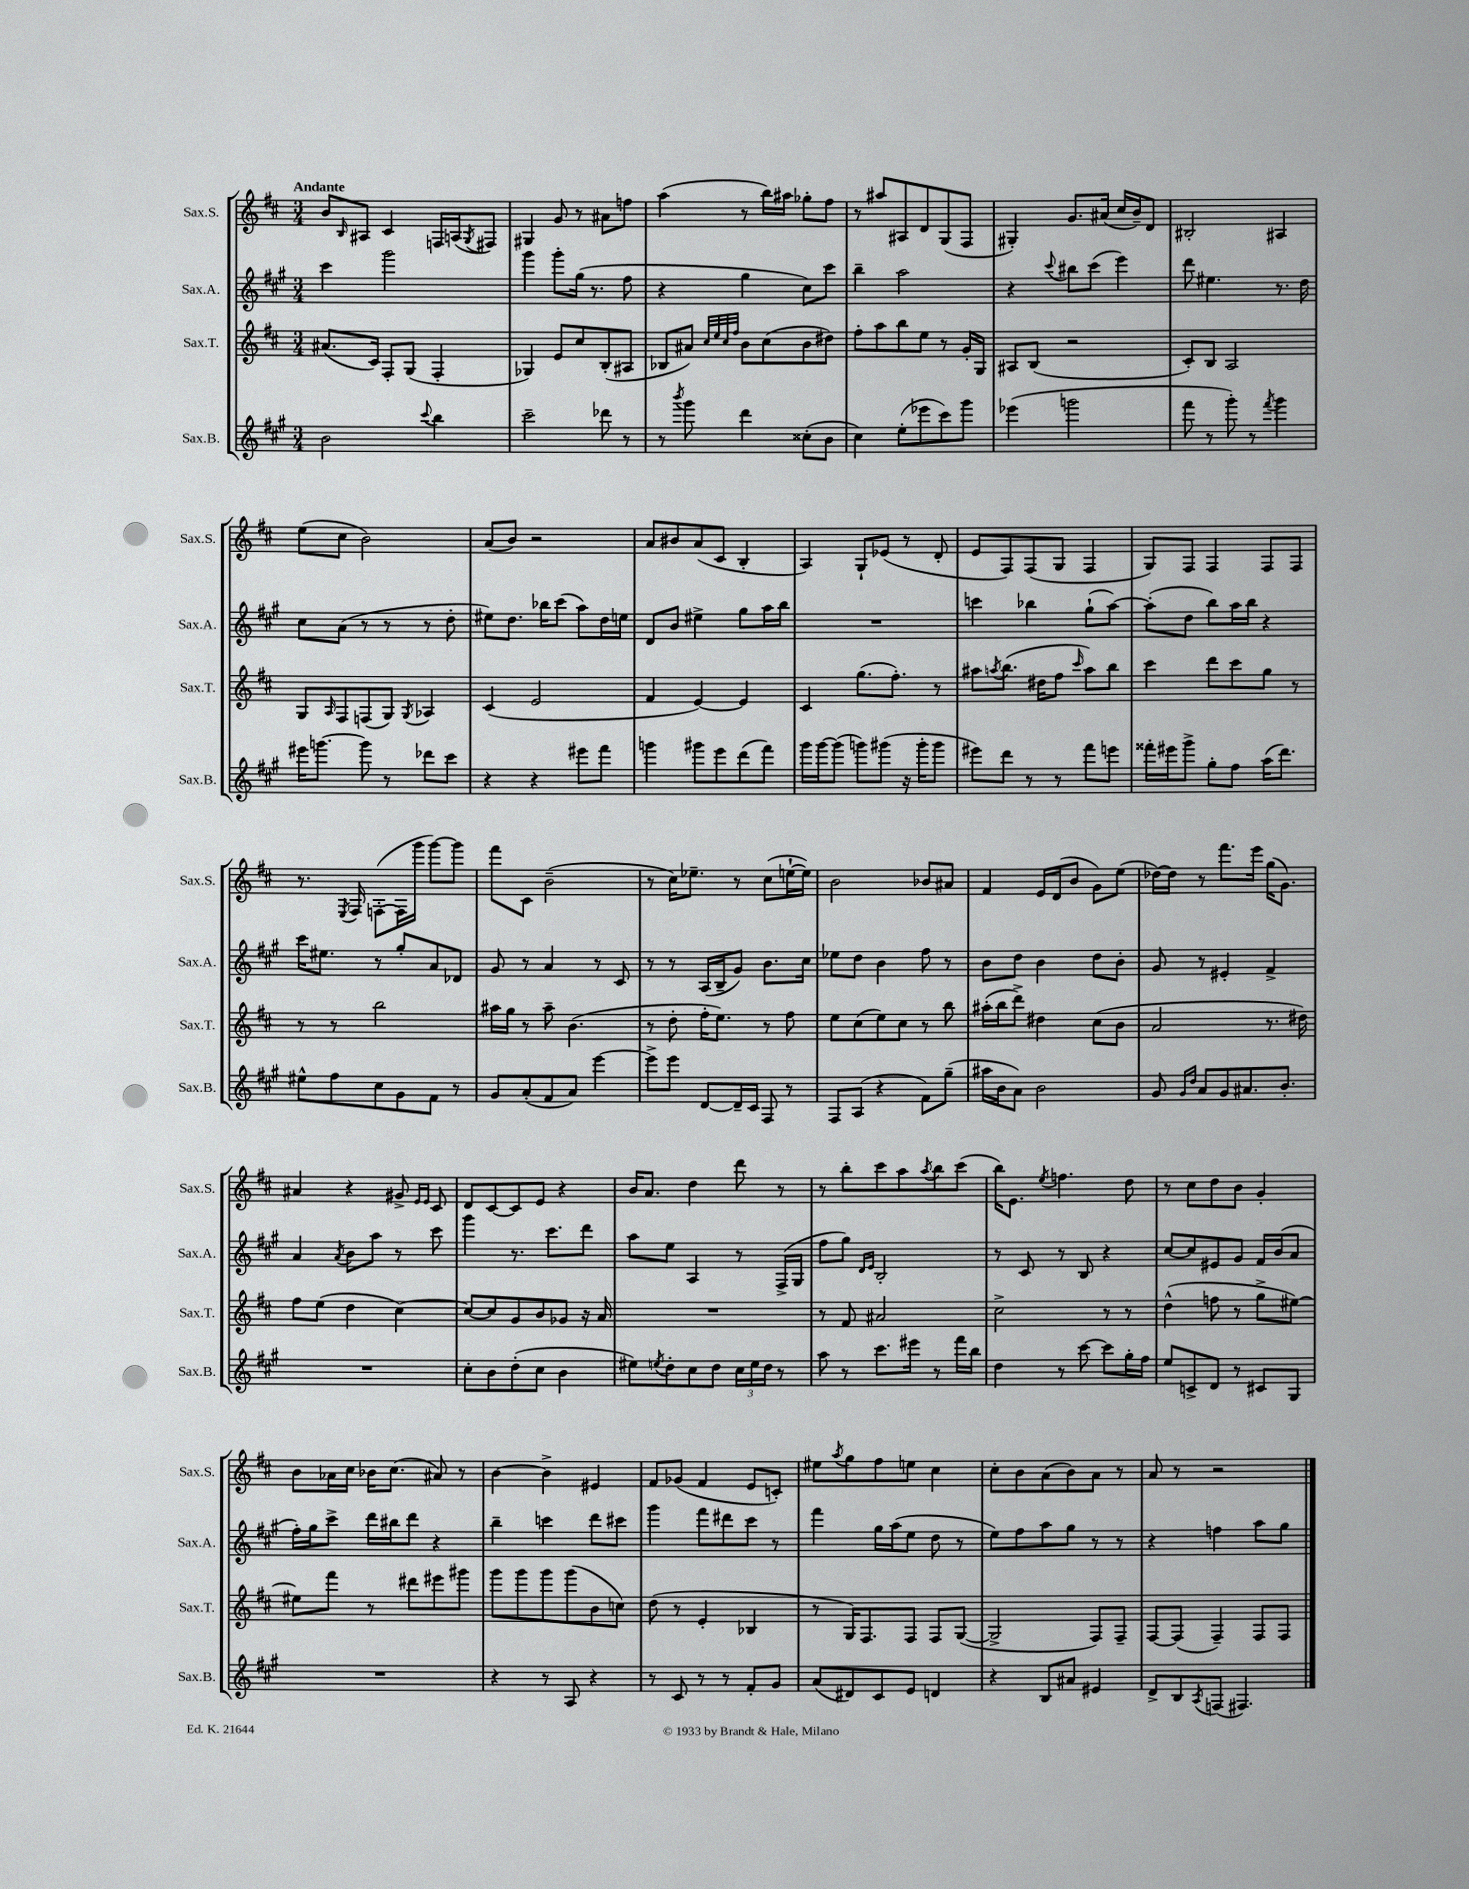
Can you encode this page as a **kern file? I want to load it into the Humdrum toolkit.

**kern	**kern	**kern	**kern
*part4	*part3	*part2	*part1
*staff4	*staff3	*staff2	*staff1
*I"Sax.B.	*I"Sax.T.	*I"Sax.A.	*I"Sax.S.
*I'Sax.B.	*I'Sax.T.	*I'Sax.A.	*I'Sax.S.
*clefG2	*clefG2	*clefG2	*clefG2
*k[f#c#g#]	*k[f#c#]	*k[f#c#g#]	*k[f#c#]
*M3/4	*M3/4	*M3/4	*M3/4
=1	=1	=1	=1
!	!	!	!LO:TX:a:B:t=Andante
2b\	(8.a#X/L	4ccc#\	8b/L
.	.	.	16qqB/
.	.	.	8A#X/J
.	16c#/Jk)	.	.
.	8F#'/L	2ggg#\	4c#/
.	(8G/J	.	.
8qqccc#/	.	.	.
4bb\	4F#'/	.	16Fn/LL
.	.	.	(16An/J
.	.	.	8qG/
.	.	.	8F#X/J)
=2	=2	=2	=2
2ccc#~\	4G-X/)	4ggg#\	4G#X/
.	8e/L	8ggg#'\L	8g/
.	8cc#/	(16gg#\Jk	8r
.	.	8.r	.
8ddd-X\	(8B'/	.	8a#X\L
8r	8A#X/J	8ff#\	8ffn\J
=3	=3	=3	=3
8r	8B-X/L	4r	(4aa\
8qbbb/	.	.	.
8ggg#\	8a#X/J)	.	.
.	32qqcc#/LLL	.	.
.	32qqee/	.	.
.	32qqcc#/	.	.
.	32qqff#/JJJ	.	.
4ddd\	8b\L	4gg#\	8r
.	(8cc#\	.	16bb\LL)
.	.	.	16aa#X\JJ
(8cc##X'\L	8b\	8cc#\L)	8gg-X'\L
8b\J	8dd#X\J)	8ccc#\J	8ff#\J
=4	=4	=4	=4
4cc#\)	8ff#'\L	4bb~\	8r
.	8aa\	.	8aa#X/L
(8ee'\L	8bb\	2aa\	8A#X/
8eee-X\	8ee\J	.	8d/
8ccc#\)	8r	.	(8G/
8ggg#\J	16g'/LL	.	8F#/J
.	16G/JJ	.	.
=5	=5	=5	=5
(4eee-X\	8A#X/L	4r	4G#X'/)
.	(8B/J	.	.
.	.	8qqccc#/	.
2gggn\	2r	8bb#X\L	8.g/L
.	.	(8ccc#\J	.
.	.	.	(16a#X/Jk
.	.	4eee\)	16cc#/LL
.	.	.	16b~/J)
.	.	.	8d/J
=6	=6	=6	=6
8fff#\	8c#'/L)	8ddd\	2B#X'/
8r	8B/J	4.ee#X\	.
8ggg#'\)	2A/	.	.
8r	.	.	.
8qfff#/	.	.	.
4ggg#\	.	8.r	4A#X/
.	.	16dd\	.
!!LO:LB:g=z
=7	=7	=7	=7
16eee#X\KL	8G/L	8cc#\L	(8ee\L
[8.gggn\J	.	.	.
.	16qqA/	.	.
.	8F#/	(8a\J	8cc#\J
8ggg\]	(8Fn/	8r	2b\)
8r	8G/J)	8r	.
.	8qG/	.	.
8ddd-X\L	4A-X/	8r	.
8ccc#\J	.	8dd'\	.
=8	=8	=8	=8
4r	(4c#/	8ee#X\L)	(8a/L
.	.	8.dd\J	8b/J)
4r	2e/	.	2r
.	.	16bb-X\KL	.
.	.	(8ccc#\J	.
8eee#X\L	.	8aa\L)	.
8fff#\J	.	16dd\L	.
.	.	16een\JJ	.
=9	=9	=9	=9
4gggn\	4f#/	8d/L	8a/L
.	.	8b/J	8b#X/
8ggg#X\L	[4e/)	4ee#X^\	(8a/
8eee\	.	.	8c#/J
(8ddd\	4e/]	8gg#\L	4B'/
8fff#\J)	.	16aa\L	.
.	.	16bb\JJ	.
=10	=10	=10	=10
16ggg#\LL	4c#/	2.r	4A/)
[16ggg#\J	.	.	.
(8ggg#\J]	.	.	.
8gggn\L)	(8.gg\L	.	8G`/L
(8ggg#X\J	.	.	(8e-X/J
.	8.ff#'\J)	.	.
16r	.	.	8r
16ggg#'\KL	.	.	.
8ggg#\J	8r	.	8d'/
=11	=11	=11	=11
8eee#X\L)	8aa#X\L	4cccn\	8e/L
.	8qaan/	.	.
8ddd\J	(8.bb\J	.	8F#/)
8r	.	4bb-X\	(8F#/
.	16dd#X\KL	.	.
8r	8ff#\J	.	8G/J
.	16qqccc#/	.	.
8fff#\L	8aa\L)	(8gg#`\L	4F#/
8eeen\J	8bb\J	[8aa\J)	.
=12	=12	=12	=12
16fff##X'\LL	4ccc#\	(8aa'\L]	8G/L)
16eee#X\J	.	.	.
8ggg#^\J	.	8dd\J	8F#/J
8gg#'\L	8ddd\L	8bb\L)	4F#/
8ff#\J	8ccc#\	16aa\L	.
.	.	16bb\JJ	.
(16aa\KL	8gg\J	4r	8F#/L
8.ddd\J)	.	.	.
.	8r	.	8F#/J
!!LO:LB:g=z
=13	=13	=13	=13
8ee#X^^\L	8r	16ccc#\KL	8.r
.	.	8.ee#X\J	.
8ff#\	8r	.	.
.	.	.	8qE/
.	.	.	16F#/
8cc#\	2bb\	8r	([8Fn'\L
8g#\	.	8gg#'/L	16F\L]
.	.	.	16ggg\JJ
8f#\J	.	8a/	[8ggg\L)
8r	.	8d-X/J	8ggg\J]
=14	=14	=14	=14
8g#/L	16aa#X\LL	8g#/	8fff#\L
.	16gg\JJ	.	.
(8a'/	8r	8r	8c#\J
8f#/	8aa#~\	4a/	(2b~\
8a/J)	(4.b\	.	.
[4eee\	.	8r	.
.	.	8c#/	.
=15	=15	=15	=15
8eee^\L]	8r	8r	8r
8eee\J	8dd'\	8r	16cc#\KL)
.	.	.	8.ee-X~\J
[8d/L	16ff#'\KL	(16A/LL	.
.	8.ee\J)	16B~/J	.
16d~/L]	.	8g#/J)	8r
16c#/JJ	.	.	.
8F#/	8r	8.b\L	(8cc#\L
8r	8ff#\	.	[16een`\L
.	.	16cc#\Jk	16ee\JJ])
=16	=16	=16	=16
8F#/L	8ee\L	8ee-X\L	2b\
(8A/J	(8cc#\	8dd\J	.
4r	8ee\)	4b\	.
.	8cc#\J	.	.
8f#\L)	8r	8ff#\	8b-X/L
(8gg#~\J	8bb\	8r	8a#X/J
=17	=17	=17	=17
16aa#X\LL	(16aa#X'\LL	8b\L	4f#/
16b\J	16bb\J	.	.
8a\J)	8ddd^\J)	8dd\J	.
2b\	4dd#X\	4b\	16e/LL
.	.	.	(16d/J
.	.	.	8b/J
.	(8cc#\L	8dd\L	8g\L)
.	8b\J	8b'\J	(8ee\J
=18	=18	=18	=18
8g#/	2a/	8g#/	[16dd-X\LL)
.	.	.	16dd-\JJ]
16qqg#/LL	.	.	.
16qqdd/JJ	.	.	.
8a/L	.	8r	8r
8g#/	.	4e#X'/	8.fff#\L
8.a#X/	.	.	.
.	.	.	16eee\Jk
.	8.r	4f#^/	(16gg\KL
8.b'/J	.	.	8.g\J)
.	16dd#X\)	.	.
!!LO:LB:g=z
=19	=19	=19	=19
2.r	8ff#\L	4a/	4a#X/
.	(8ee\J	.	.
.	.	8qa/	.
.	4dd\	8b\L	4r
.	.	8aa\J	.
.	[4cc#\)	8r	8g#X^/
.	.	.	16qqe/LL
.	.	.	16qqe/JJ
.	.	8ccc#\	8c#/
=20	=20	=20	=20
8cc#'\L	8cc#/L_	4ggg#\	8d/L
8b\	8cc#/]	.	[8c#/
(8dd'\	8g/	8.r	8c#/]
8cc#\J	8b/	.	8e/J
.	.	8.ccc#\L	.
4b\	8g-X/J	.	4r
.	16r	8ddd\J	.
.	16a/	.	.
=21	=21	=21	=21
8ee#X\L)	2.r	8aa\L	16b/KL
.	.	.	8.a/J
8qeen/	.	.	.
8dd'\	.	8ee\J	.
8cc#\	.	4A/	4dd\
8dd\J	.	.	.
24cc#\LL	.	8r	8ddd\
24ee\	.	.	.
24dd\JJ	.	.	.
8r	.	(16F#^/LL	8r
.	.	16G#/JJ	.
=22	=22	=22	=22
8aa\	8r	8ff#\L	8r
8r	8f#/	8gg#\J)	8bb'\L
.	.	16qqd/LL	.
.	.	16qqe/JJ	.
8.ccc#\L	2a#X/	2B'/	8ccc#\
.	.	.	8aa\
16eee#X\Jk	.	.	.
.	.	.	8qaa/
8r	.	.	8bb\
16fff#\LL	.	.	(8ccc#\J
16bb\JJ	.	.	.
=23	=23	=23	=23
4dd\	2cc#^\	8r	16bb\KL)
.	.	.	8.e\J
.	.	8c#/	.
.	.	.	8qee/
8r	.	8r	4.ffn\
[8ccc#\	.	8B/	.
8ccc#\L]	8r	4r	.
16gg#'\L	8r	.	8dd\
16ff#\JJ	.	.	.
=24	=24	=24	=24
8ee/L	(4dd^^\	[8cc#/L	8r
8cn^/	.	8cc#/]	8cc#\L
8d/J	8ffn\	8e#X/	8dd\
8r	8r	8g#/J	8b\J
8c#X/L	8gg^\L	16f#/LL	4g'/
.	.	(16b/J	.
8G#/J	[8ee#X\J)	8a/J	.
!!LO:LB:g=z
=25	=25	=25	=25
2.r	8ee#X\L]	16ff#'\LL)	8b\L
.	.	16gg#\J	.
.	8fff#\J	8ccc#^\J	16a-X\L
.	.	.	16cc#\JJ
.	8r	16ddd\LL	16b-X\KL
.	.	16bb#X\J	(8.cc#\J
.	8ddd#X\L	8ddd\J	.
.	8eee#X\	4r	8a#X/)
.	8ggg#X\J	.	8r
=26	=26	=26	=26
4r	8ggg\L	4bb~\	[4b\
.	8ggg\	.	.
8r	8ggg\	4cccn\	4b^\]
8A/	(8ggg\	.	.
4r	8b\	8ddd\L	4e#X/
.	8ccn\J)	8ccc#X\J	.
=27	=27	=27	=27
8r	(8dd\	4ggg#\	8f#/L
8c#/	8r	.	(8g-X/J
8r	4e'/	8fff#\L	4f#/
8r	.	8ddd#X\	.
8f#'/L	4B-X/	8ccc#\J	8e/L
8g#/J	.	8r	8cn'/J)
=28	=28	=28	=28
(8a/L	8r	4fff#\	8ee#X\L
.	.	.	8qaa/
8d#X/)	16G/KL)	.	8gg\
.	8.F#/	.	.
8c#/	.	16gg#\LL	8ff#\
.	.	(16aa\J	.
8e/J	8F#/J	8ee\J	8een\J
4dn/	8F#/L	8dd\	4cc#\
.	([8G/J	8r	.
=29	=29	=29	=29
4r	2G^/]	8ee\L)	8cc#'\L
.	.	8ff#\	8b\
8B/L	.	8aa\	(8a\
8a#X/J	.	8gg#\J	8b\)
4e#X/	8F#/L)	8r	8a\J
.	8F#~/J	8r	8r
=30	=30	=30	=30
8d^/L	[8F#/L	4r	8a/
8B/	(8F#/J]	.	8r
8qA/	.	.	.
(8Fn/J	4F#~/)	4ffn\	2r
4.F#X/)	.	.	.
.	8F#/L	8aa\L	.
.	8F#/J	8gg#\J	.
==	==	==	==
*-	*-	*-	*-
